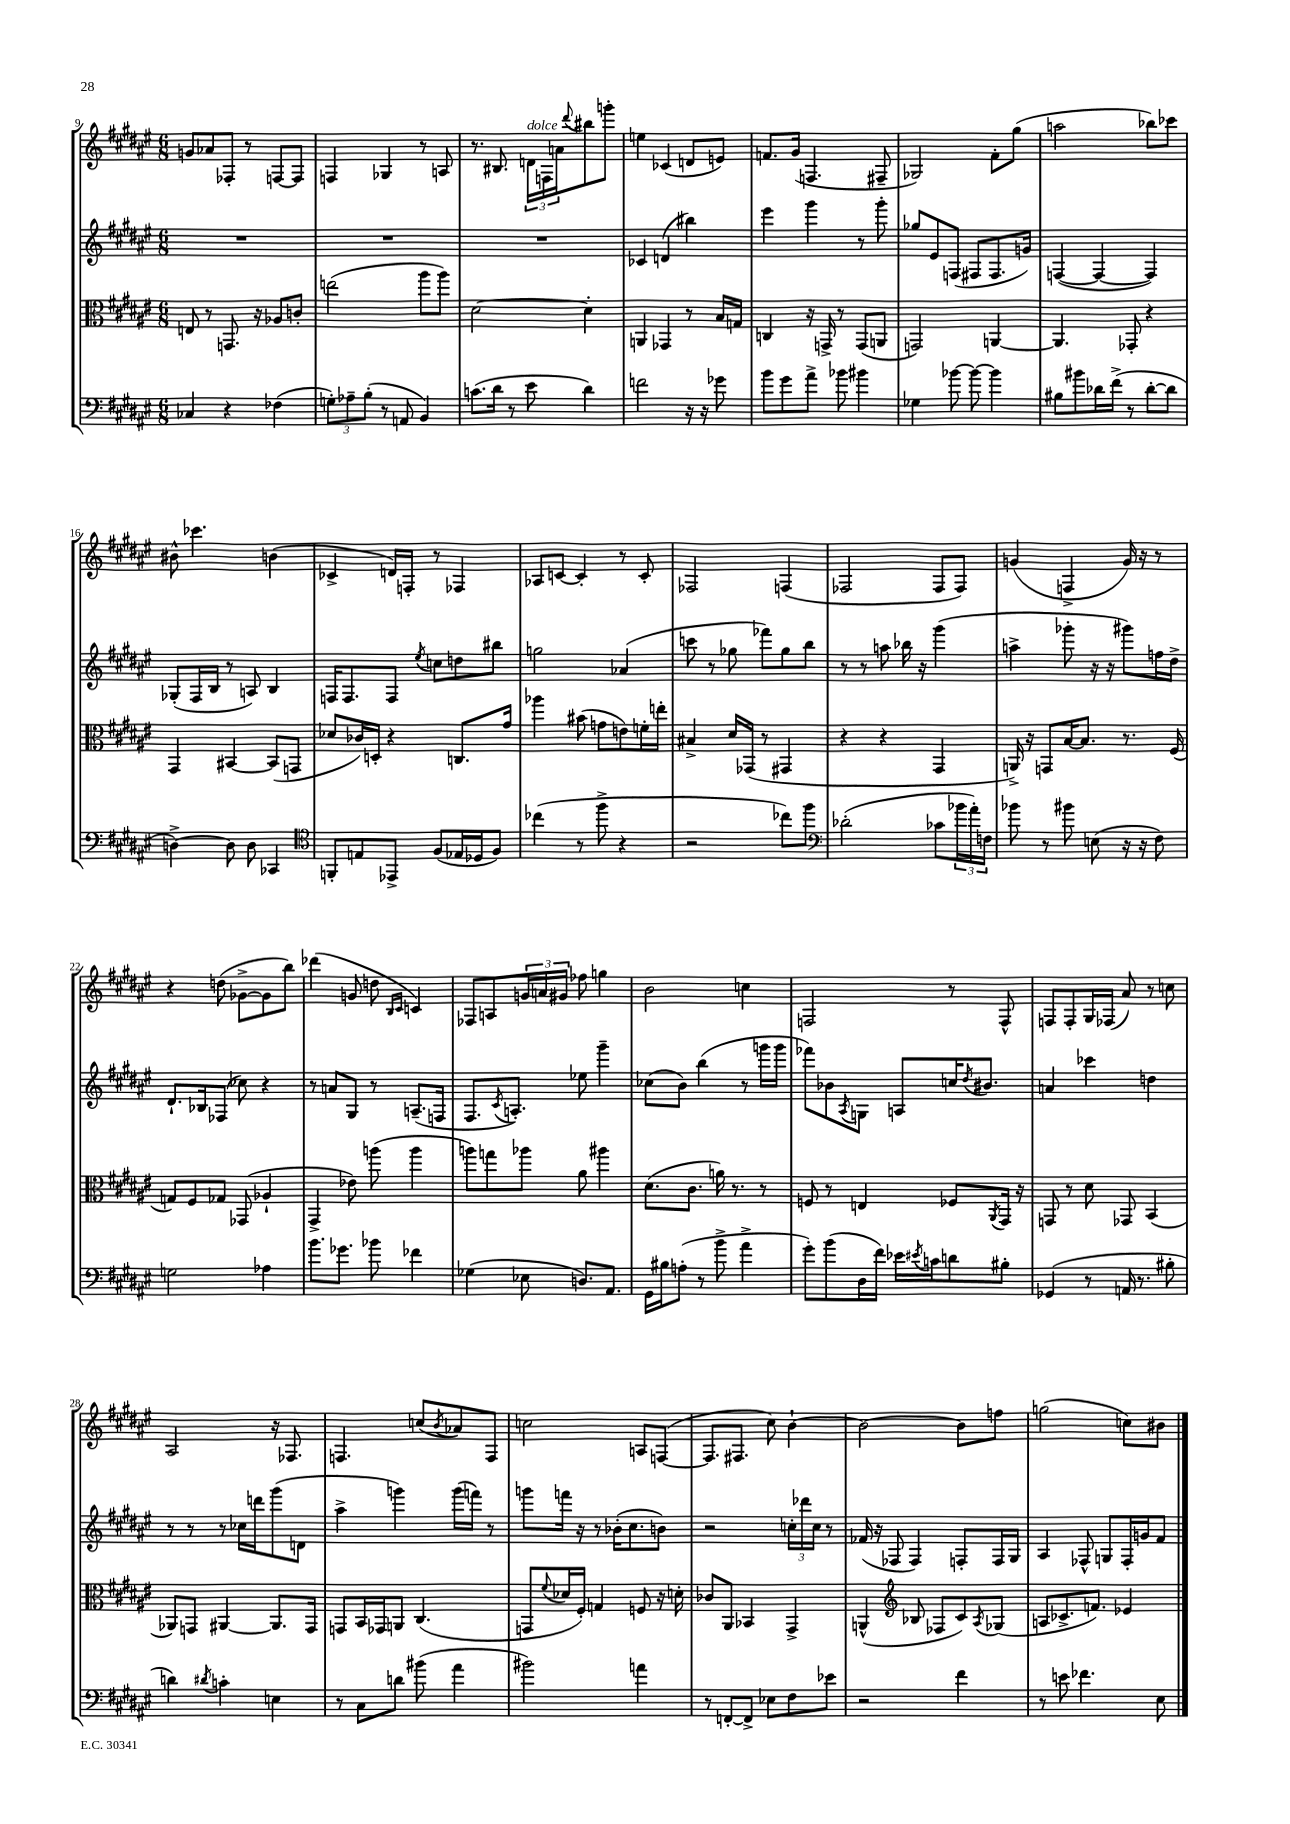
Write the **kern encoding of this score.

**kern	**kern	**kern	**kern
*staff4	*staff3	*staff2	*staff1
*clefF4	*clefC3	*clefG2	*clefG2
*k[f#c#g#d#a#e#]	*k[f#c#g#d#a#e#]	*k[f#c#g#d#a#e#]	*k[f#c#g#d#a#e#]
*M6/8	*M6/8	*M6/8	*M6/8
4C-	8E	2.r	8g
.	8r	.	8a-
4r	8.GG	.	8F-'
.	.	.	8r
.	16r	.	.
(4F-	8A-	.	[8F
.	8c'	.	8F]
=	=	=	=
12G')	(2ee	2.r	4F
12A-~	.	.	.
(12B'	.	.	.
8r	.	.	4G-
8AA	.	.	.
4BB)	8aa#	.	8r
.	8aa#)	.	8A
=	=	=	=
(8.c	[2d#	2.r	8.r
16d#	.	.	8.B#
8r	.	.	.
8e#	.	.	24d
.	.	.	24F
.	.	.	24a
.	.	.	8qqddd#
4d#)	4d#']	.	8bb#
.	.	.	8ggg'
=	=	=	=
2f	4AA	4c-	4ee
.	4GG-	(4d	(4c-
16r	8r	4bb#)	8d
16r	.	.	.
8g-	16B	.	8e)
.	16G	.	.
=	=	=	=
8b	4C	4eee#	8.f
8g#	.	.	.
.	.	.	(16g#
8a#^	16r	4ggg#	4.F
.	16GG^	.	.
8b-	8r	.	.
4b#	(8GG	8r	.
.	8AA	8ggg#'	8F#~
=	=	=	=
4G-	2GG)	8gg-	2G-)
.	.	8e#	.
[8b-	.	(8F	.
8b-_	.	8F#	.
4b-]	[4AA	8.F#	8f#'
.	.	.	(8gg#
.	.	16g)	.
=	=	=	=
8B#	4.AA]	([4F	2aa
8b#	.	.	.
16d-	.	4F_	.
(16f#^	.	.	.
8r	8GG-'	.	.
[8d-'	4r	4F])	8bb-)
8d-]	.	.	8ccc-
=	=	=	=
[4D^)	4GG#	(8G-'	8b#^^
.	.	16F#	4.ccc-
.	.	16B	.
8D]	[4BB#	8r	.
8D	.	8A)	.
4CC-	(8BB#]	4B	(4b
.	8GG	.	.
=	=	=	=
*clefC4	*	*	*
8FF'	8d-	16F	4c-^
.	.	8.F	.
8E	16c-)	.	.
.	16D'	.	.
8EE-^	4r	8F	16d)
.	.	.	16F'
.	.	8qee#	.
(8F#	.	8cc	8r
16E-	8.C	8dd	4F-
16D-	.	.	.
8F#)	.	8bb#	.
.	16g#	.	.
=	=	=	=
(4cc-	4aa-	2gg	8A-
.	.	.	[8c
8r	(8b#	.	4c']
8ff#^	8g	.	.
4r	8e)	(4a-	8r
.	16f'	.	8c'
.	16ee'	.	.
=	=	=	=
2r	4B#^	8ccc	2F-
.	.	8r	.
.	16d#	8gg-	.
.	(16GG-	.	.
.	8r	8fff-)	.
8cc-)	4GG#	8gg-	(4F
8ff#	.	8bb	.
=	=	=	=
*clefF4	*	*	*
(2d-'	4r	8r	2F-
.	.	8r	.
.	4r	8aa	.
.	.	16bb-	.
.	.	16r	.
8c-	4GG#	(4ggg#	8F-
24b-	.	.	8F-)
24a#')	.	.	.
24F	.	.	.
=	=	=	=
8b-	16AA^)	4aa^	(4g
.	16r	.	.
8r	8GG	.	.
8b#	[16B	8ggg-'	4F^
.	8.B]	.	.
(8E	.	16r	.
.	.	16r	.
16r	8.r	8ggg#)	16g)
16r	.	.	16r
8F#)	.	16ff	8r
.	(16F#	16dd#^	.
=	=	=	=
2G	8G)	8.d#`	4r
.	8F#	.	.
.	.	16B-	.
.	8G-	(8F-	(8dd
.	(8GG-	8cc-)	[8g-^
4A-	4A-`	4r	8g-]
.	.	.	8bb)
=	=	=	=
8.b	4GG#^	8r	(4ddd-
.	.	8a	.
8.g-	.	.	.
.	8e-)	8G#	8g
8b-	(8aa	8r	8dd
.	.	.	16qqB
.	.	.	16qqc#
4f-	4aa	(8.A~	4c)
.	.	16F	.
=	=	=	=
(4G-	8aa)	8.F#	8F-
.	8gg	.	8A
.	.	8qc#	.
.	.	8.A')	.
8E-	8aa-	.	24g
.	.	.	24a
.	.	.	24g#
8.D)	8a#	8ee-	8ff-
.	4aa#	4ggg#~	4gg
8.AA#	.	.	.
=	=	=	=
16GG#	(8.d#	(8cc-	2b
16B#	.	.	.
(8A'	.	8b)	.
.	8.c#	.	.
8r	.	(4bb	.
8b^	16a)	.	.
.	8.r	.	.
4a#^	.	8r	4cc
.	8r	16ggg	.
.	.	16ggg	.
=	=	=	=
8g#')	8F	8fff-)	2F
(8b	8r	8b-	.
.	.	8qA#	.
16D#	4E	8G	.
16f#)	.	.	.
16e-	.	8A	.
8qe#	.	.	.
16c	.	.	.
8d	8F-	16cc	8r
.	.	8qdd#	.
.	.	8.b#	.
.	8qAA#	.	.
8B#'	16GG#	.	8F^^
.	16r	.	.
=	=	=	=
(4GG-	8GG	4a	8F
.	8r	.	8F'
8r	8d#	4ccc-	16G#
.	.	.	(16F-
16AA	8GG-	.	8a#)
8.r	.	.	.
.	(4BB	4dd	8r
8B#'	.	.	8cc
=	=	=	=
4d)	8AA-)	8r	2A#
.	8GG	8r	.
8qd#	.	.	.
4c'	[4AA#	8r	.
.	.	16cc-	.
.	.	16ddd	.
4E	8.AA#]	(8ggg#	16r
.	.	.	8.F-
.	.	8d	.
.	16GG	.	.
=	=	=	=
8r	8GG	4aa#^	4.F
8C#	16BB	.	.
.	16GG-	.	.
8d	8AA	4ggg)	.
(8b#	(4.C#	.	(8cc
.	.	.	8qb
4a#	.	(16ggg	8a-)
.	.	16fff)	.
.	.	8r	8F
=	=	=	=
2b#)	8GG	8ggg	2cc
.	8qqf#	.	.
.	16d-	16fff	.
.	16F#')	16r	.
.	4G	8r	.
.	.	(16b-'	.
.	.	8.cc#	.
4a	8F	.	8A
.	16r	8b)	([8F
.	16d'	.	.
=	=	=	=
8r	8c-	2r	8.F]
[8FF'	8AA#	.	.
.	.	.	8.F#
8FF^]	4BB-	.	.
8E-	.	.	8cc#)
8F#	4GG#^	24cc'	[4b`
.	.	24ddd-	.
.	.	24cc	.
8e-	.	8r	.
=	=	=	=
2r	(4AA^^	(16f-	2b_
.	.	16r	.
.	.	8F-	.
*	*clefG2	*	*
.	8B-	4F-)	.
.	8F-	.	.
4f#	8c#)	8F'	8b]
.	8qA#	.	.
.	(8G-	16F	8ff
.	.	16G#	.
=	=	=	=
8r	8A	4A#	(2gg
8e	8.c-^	.	.
4.f-	.	8F-^^	.
.	8.f)	.	.
.	.	8G	.
.	4e-	16F-'	8cc)
.	.	16g	.
8E#	.	8f#	8b#
==	==	==	==
*-	*-	*-	*-
